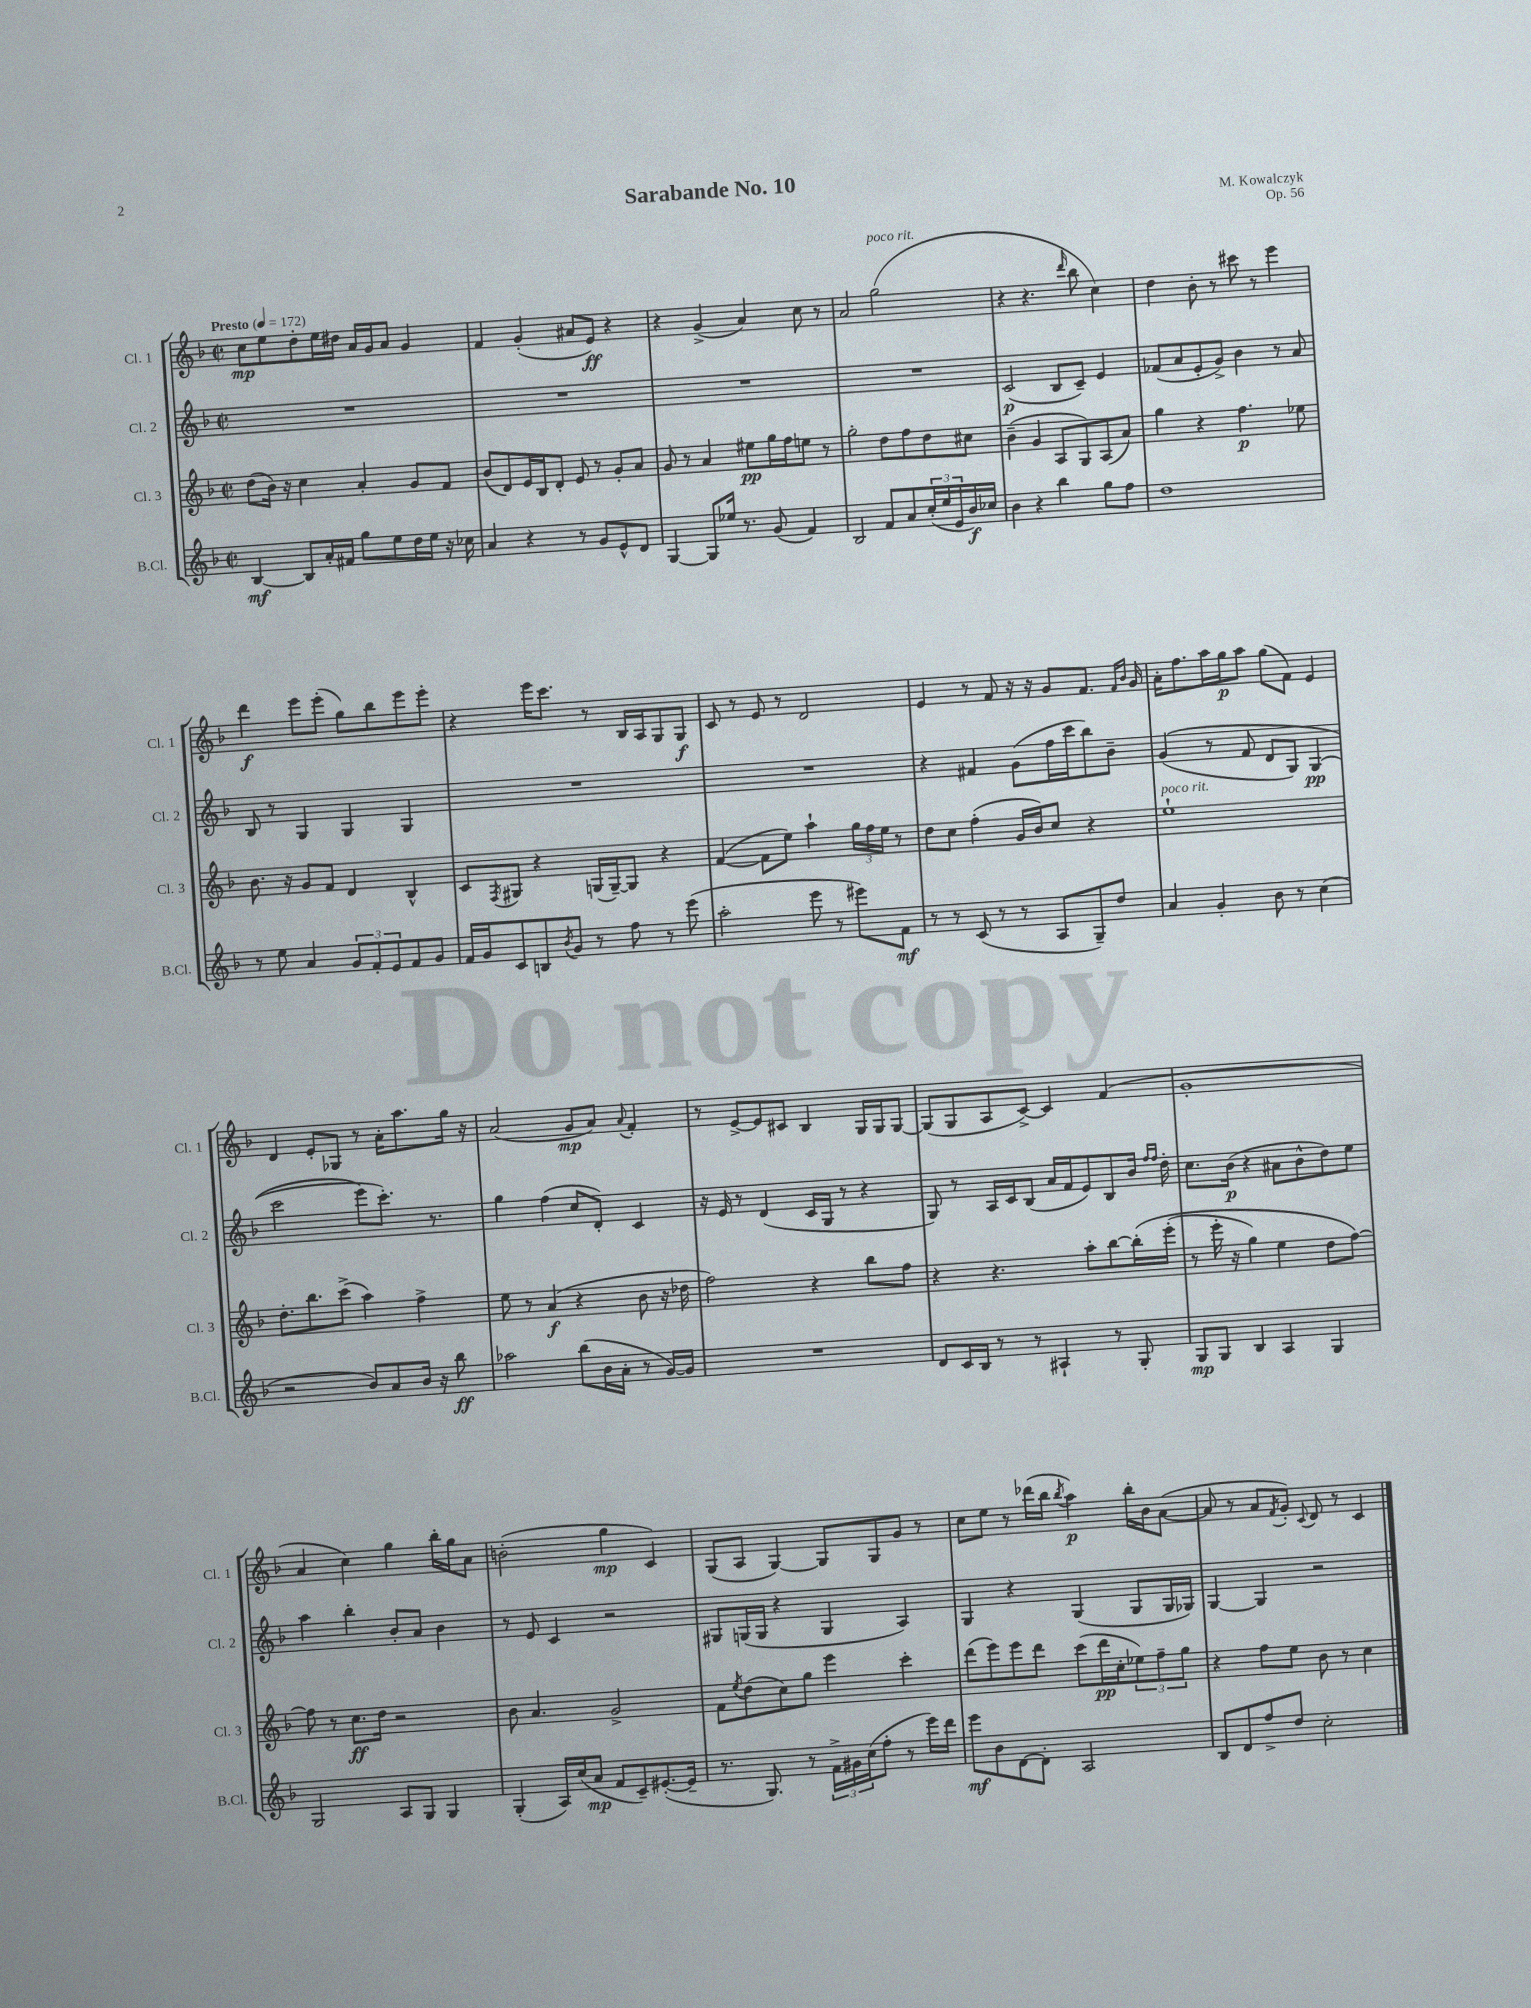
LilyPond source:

\header { title = "Sarabande No. 10" composer = "M. Kowalczyk" opus = "Op. 56" }
<<
\new StaffGroup <<
\new Staff = "s0" \with { instrumentName = "Cl. 1" shortInstrumentName = "Cl. 1" } {
    \clef treble \key f \major \defaultTimeSignature \time 2/2 \tempo "Presto" 4 = 172
    c''8\mp e''8 d''8-. e''16 dis''16 a'16 g'16 a'8 g'4 |
    f'4 g'4-.( ais'8 e'8\ff) r4 |
    r4 g'4->( a'4) c''8 r8 |
    a'2 g''2^\markup { \italic "poco rit." }( |
    r4 r4. \grace { d'''16 } bes''8 c''4) |
    d''4 bes'8-. r8 cis'''8 r8 e'''4 |
    d'''4\f e'''8 e'''8-.( g''8) bes''8 e'''8 e'''8-. |
    r4 e'''16 c'''8. r8 bes16 a16 g8 g8\f |
    c'8 r8 e'8 r8 d'2 |
    e'4 r8 f'8 r16 r16 g'8 f'8. \grace { f'16 bes'16 } g'16 |
    a'16-. f''8. a''16 g''16\p a''8 g''8( f'8) e'4 |
    d'4 e'8-. ges8 r8 a'16-. a''8. g''16 r16 |
    a'2( g'8\mp a'8) \appoggiatura { a'8 } f'4-. |
    r8 e'8~-> e'8 cis'8 bes4 g16 g16 g8~ |
    g8( g8 a8 c'8~->) c'4 f'4( |
    g'1-. |
    a'4 c''4) g''4 bes''16-. g''16 a'8 |
    b'2-.( g''4\mp c'4) |
    g8( a8 g4~) g8 g8 g'8 r8 |
    c''8 e''8 r8 des'''16( bes''16 \acciaccatura { bes''8 } a''4\p) bes''16-. bes'16 a'8~( |
    a'8 r8 a'8 \acciaccatura { f'8 } g'8-.) \appoggiatura { c'8 } d'8 r8 c'4 \bar "|." |
}
\new Staff = "s1" \with { instrumentName = "Cl. 2" shortInstrumentName = "Cl. 2" } {
    \clef treble \key f \major \defaultTimeSignature \time 2/2
    R1 |
    R1 |
    R1 |
    R1 |
    c'2\p( bes8 c'8--) e'4 |
    fes'8( a'8 e'8-. g'8->) bes'4 r8 a'8 |
    bes8 r8 g4 g4 g4 |
    R1 |
    R1 |
    r4 fis'4 g'8( f''16 c'''16 bes''8) bes'8-- |
    g'4(\( r8 f'8 d'8 g8) g4\pp( |
    c'''2 e'''8\) c'''8.-.) r8. |
    g''4 f''4( c''8 d'8-.) c'4 |
    r16 e'16 r8 d'4( c'16 g16 r8 r4 |
    g8) r8 a16 c'16 bes8( a'16 f'16 e'8) bes8 bes'16 \grace { f''16 f''16 } d''16-. |
    c''8. bes'16\p( r4 ais'8 bes'8-^ d''8) e''8 |
    a''4 bes''4-. bes'8-. a'8 bes'4 |
    r8 e'8 c'4 r2 |
    gis8 g16( g16 r4 g4 a4) |
    g4 r4 g4( g8 g16 ges16) |
    g4~ g4 r2 \bar "|." |
}
\new Staff = "s2" \with { instrumentName = "Cl. 3" shortInstrumentName = "Cl. 3" } {
    \clef treble \key f \major \defaultTimeSignature \time 2/2
    d''8( bes'16) r16 c''4 a'4-. g'8 f'8 |
    bes'8( d'8) e'16 bes16 d'8-. e'8 r8 g'8-. a'8 |
    g'8 r8 a'4 eis''8\pp g''16 f''16 e''8 r8 |
    g''2-. d''8 f''8 d''8 cis''8 |
    bes'4--( g'4 a8 g8) a8( a'8) |
    g''4 r4 f''4.\p ees''8 |
    bes'8. r16 g'8 f'8 d'4 bes4-^ |
    c'8 \acciaccatura { f8 } gis8 r4 g16( g16~--) g8 r4 |
    f'4~( f'8 e''8) a''4-! \tuplet 3/2 { g''16 f''16 e''16 } r8 |
    d''8 c''8 f''4-.( g'16 bes'16) c''8 r4 |
    e''1-!^\markup { \italic "poco rit." } |
    d''8.-. bes''8. c'''8->( a''4) f''4-> |
    e''8 r8 a'4\f( r4 bes'8 r16 des''16 |
    f''2) r4 bes''8 f''8 |
    r4 r4. a''8-. bes''8~ bes''16-.\( e'''16-.( |
    r8 e'''16-. r16 g''4) e''4 d''8 f''8~\) |
    f''8 r8 c''8.\ff d''16 r2 |
    bes'8 a'4. g'2-> |
    f'8 \acciaccatura { e''8 } d''8( c''8) g''8 e'''4 c'''4-. |
    d'''8( e'''8) e'''8 d'''8 c'''8( d'''16\pp c''16-. \tuplet 3/2 { ees''8) f''8-- g''8 } |
    r4 f''8 e''8 bes'8 r8 c''4 \bar "|." |
}
\new Staff = "s3" \with { instrumentName = "B.Cl." shortInstrumentName = "B.Cl." } {
    \clef treble \key f \major \defaultTimeSignature \time 2/2
    bes4~\mf bes8 a'16-. fis'16 g''8 e''8 d''16 e''16 r16 ces''16 |
    a'4 r4 r8 g'8 e'8-^ d'8 |
    g4~ g8 ees''16 r8. g'8( f'4) |
    bes2 f'8 a'8 \tuplet 3/2 { c''16-.( e''16 e'16 } bes'16\f) ces''16 |
    bes'4 r4 bes''4 g''8 f''8 |
    d''1 |
    r8 e''8 a'4 \tuplet 3/2 { g'8 f'8-. e'8 } f'8 g'8 |
    f'16 g'16 c'8 b8 \acciaccatura { bes'8 } g'8 r8 f''8 r8 e'''8( |
    a''2-. e'''8 r8 eis'''8) f'8\mf |
    r8 r8 c'8( r8 r8 a8 g8--) d''8 |
    a'4 g'4-. bes'8 r8 c''4( |
    r2 bes'8) a'8 bes'16 r16 bes''8\ff |
    aes''2 bes''8( bes'16 a'16-. r8 g'16~) g'16 |
    R1 |
    d'8 c'16 bes16 r8 r8 ais4-! r8 g8-. |
    g8\mp g8 bes4 a4 g4 |
    g2 a8 g8 g4 |
    g4-.( a16) c''16( a'8\mp f'8 c'8--) eis'8.~-.( eis'16-- |
    r8. g8.) r8 \tuplet 3/2 { f'16-> gis'16 c''16( } f''8-. r8 e'''16) d'''16 |
    e'''8\mf bes'8 d'8~ d'8-. a2 |
    bes8 d'8 f''8-> d''8 c''2-. \bar "|." |
}
>>
>>
\layout { \context { \Score \remove "Bar_number_engraver" } }
